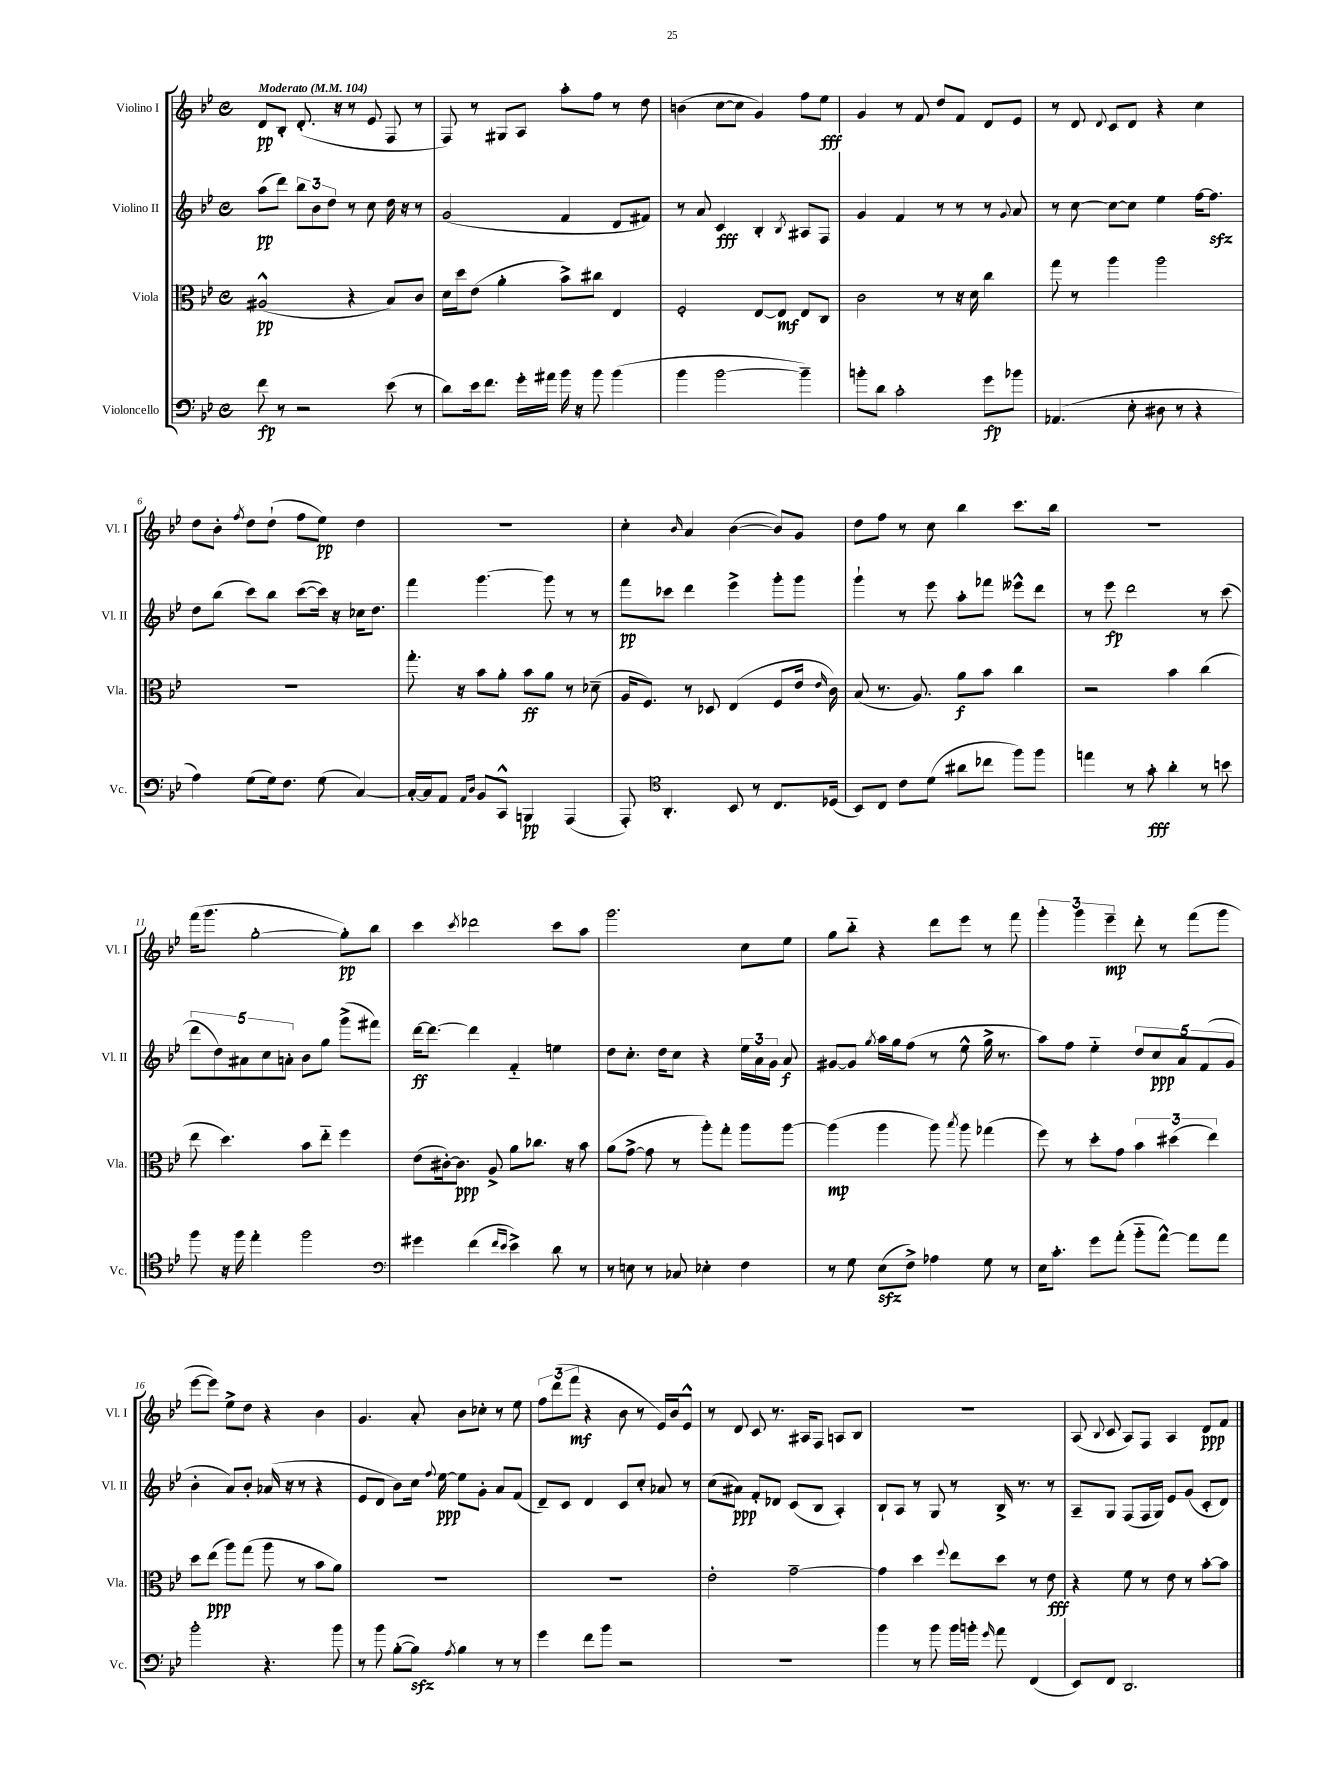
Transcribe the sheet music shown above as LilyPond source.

<<
\new StaffGroup <<
\new Staff = "s0" \with { instrumentName = "Violino I" shortInstrumentName = "Vl. I" } {
    \clef treble \key bes \major \defaultTimeSignature \time 4/4 \tempo "Moderato" 4 = 104
    \autoBeamOff d'8[\pp bes8]-. d'8.-.( r16 r8 ees'8 f8 r8 |
    f8) r8 gis8[ a8] a''8[-. f''8] r8 d''8 |
    b'4( c''8[~ c''8] g'4) f''8[ ees''8]\fff |
    g'4 r8 f'8 d''8[ f'8] d'8[ ees'8] |
    r8 d'8 \appoggiatura { d'8 } c'8[ d'8] r4 c''4 |
    d''8[ bes'8]-. \acciaccatura { f''8 } d''8[ d''8]-!( f''8[ ees''8]\pp) d''4 |
    R1 |
    c''4-. \grace { bes'16 } a'4 bes'4~( bes'8[) g'8] |
    d''8[ f''8] r8 c''8 bes''4 c'''8.[ bes''16] |
    R1 |
    f'''16[( g'''8.] g''2~-. g''8[-.\pp) bes''8] |
    c'''4 \acciaccatura { c'''8 } des'''2 c'''8[ a''8] |
    g'''2. c''8[ ees''8] |
    g''8[ bes''8]-_ r4 d'''8[ ees'''8] r8 f'''8 |
    \tuplet 3/2 { g'''4-. g'''4 ees'''4--\mp } d'''8-. r8 f'''8[( g'''8] |
    ees'''8[~ ees'''8]) ees''8[-> d''8] r4 bes'4 |
    g'4. a'8-. bes'8[ ces''8]-. r8 ees''8 |
    \tuplet 3/2 { f''8[ d'''8( f'''8]\mf } r4 bes'8 r8 ees'16[) bes'16 ees'8]-^ |
    r8 d'8 c'8 r8. ais16[ f8] a8[ bes8] |
    R1 |
    a8( \appoggiatura { bes8 } c'8 a8[) f8] a4 d'8[\ppp f'8] \bar "|." |
}
\new Staff = "s1" \with { instrumentName = "Violino II" shortInstrumentName = "Vl. II" } {
    \clef treble \key bes \major \defaultTimeSignature \time 4/4
    \autoBeamOff a''8[\pp( d'''8]) \tuplet 3/2 { bes''8[ bes'8 d''8] } r8 c''8 d''16 r16 r8 |
    g'2( f'4 d'8[ fis'8]) |
    r8 a'8 c'4\fff bes4-. \acciaccatura { bes8 } ais8[ f8] |
    g'4 f'4 r8 r8 r8 \appoggiatura { g'8 } a'8 |
    r8 c''8~ c''8[~ c''8] ees''4 f''16[~ f''8.]\sfz |
    d''8[ bes''8]( c'''8[) bes''8] c'''8[~( c'''16]) r16 ces''16[ d''8.] |
    f'''4 g'''4.~ g'''8 r8 r8 |
    f'''8[\pp ces'''8] d'''4 ees'''4-> g'''8[-. g'''8] |
    g'''4-! r8 ees'''8 a''8[-. fes'''8] eeses'''8[-^ d'''8] |
    r8 ees'''8\fp d'''2 r8 c'''8( |
    \tuplet 5/4 { d'''8[ d''8) ais'8 c''8 a'8]-. } bes'8[ g''8] g'''8[->( fis'''8]) |
    d'''16[~\ff d'''8.]~ d'''4 f'4-_ e''4 |
    d''8[ c''8.]-. d''16[ c''8] r4 \tuplet 3/2 { ees''16[ a'16 g'16] } a'8\f |
    gis'8[~ gis'8] \acciaccatura { g''8 } a''16[ g''16 f''8]( r8 ees''8-^ g''16-> r8. |
    a''8[) f''8] ees''4-_ \tuplet 5/4 { d''8[ c''8\ppp a'8 f'8( g'8] } |
    bes'4-. a'8[) bes'8]-. aes'16( r16 r8 r4 |
    ees'8[ d'8] bes'8[) c''16] \appoggiatura { f''8 } ees''16~\ppp ees''8[ g'8]-. a'8[ f'8]( |
    d'8[--) c'8] d'4 c'8[ c''8]-. aes'8 r8 |
    c''8[( ais'8]\ppp) f'8[-. des'8] c'8[( bes8] a4-.) |
    bes8[-! a8] r8 g8 r8 bes16-> r8. r8 |
    a8[-- g8] f8[( f16 g16]) ees'8[ g'8]( c'8[-. d'8]) \bar "|." |
}
\new Staff = "s2" \with { instrumentName = "Viola" shortInstrumentName = "Vla." } {
    \clef alto \key bes \major \defaultTimeSignature \time 4/4
    \autoBeamOff ais2-^\pp( r4 bes8[) c'8] |
    d'16[ d''16 ees'8]( a'4-. bes'8[->) cis''8] ees4 |
    f2-. ees8[~ ees8]\mf ees8[ c8] |
    c'2 r8 r16 d'16 c''4 |
    g''8 r8 a''4 a''2 |
    R1 |
    g''8.-. r16 bes'8[ a'8]-. bes'8[\ff a'8] r8 des'8--( |
    a16[ f8.]) r8 des8 ees4( f8[ ees'16] \grace { ees'16 } c'16) |
    bes8( r8. a8.) a'8[\f bes'8] c''4 |
    r2 bes'4 c''4( |
    ees''8 d''4.) bes'8[ ees''8]-_ f''4 |
    ees'8[( cis'16~-.) cis'8.]\ppp a8-> a'8[ ces''8.] r16 bes'8 |
    a'8[( g'8]~-> g'8 r8 a''8[-.) g''8]-. a''8[ a''8]~ |
    a''4\mp( a''4 a''8) \acciaccatura { bes''8 } a''8 ges''4( |
    f''8) r8 d''8[-. g'8] \tuplet 3/2 { bes'4 dis''4( ees''4) } |
    d''8[ ees''8]\ppp( a''8[) g''8]( a''8 r8 bes'8[ a'8]) |
    R1 |
    R1 |
    ees'2-. g'2~-- |
    g'4 d''4 \appoggiatura { f''8 } ees''8[ d''8] r8 ees'8\fff |
    r4 f'8 r8 ees'8 r8 bes'8[~-. bes'8] \bar "|." |
}
\new Staff = "s3" \with { instrumentName = "Violoncello" shortInstrumentName = "Vc." } {
    \clef bass \key bes \major \defaultTimeSignature \time 4/4
    \autoBeamOff f'8\fp r8 r2 ees'8( r8 |
    d'8[) ees'16 f'8.] g'16[-. ais'16] bes'16 r16 bes'8 bes'4( |
    bes'4 bes'2~ bes'4--) |
    b'8[-. d'8] c'2-. g'8[\fp bes'8] |
    aes,4.( ees8-. dis8 r8 r4 |
    a4) g8[( g16) f8.] g8( c4~) |
    c16[~-. c16 a,8] \grace { a,16[ d16] } bes,8[ c,8]-^ b,,4\pp a,,4( |
    a,,8-.) \clef tenor a,4.-. bes,8 r8 c8.[ des16]( |
    bes,8[) c8] c'8[ d'8]( ais'8[ ces''8] f''8[) f''8] |
    e''4 r8 g'8-.\fff a'4-. r8 b'8 |
    f''8 r16 f''16 ees''4-. f''2 |
    \clef bass gis'4 f'4( \grace { f'16[ ees'16] } ees'4->) d'8 r8 |
    r8 e8 r8 ces8 ees4-. f4 |
    r8 g8 ees8[\sfz( f8]->) aes4 g8 r8 |
    ees16[ c'8.]-. g'8[ a'8]-.( bes'8[-_ a'8]~-^) a'8[ a'8] |
    bes'2-. r4. bes'8 |
    r8 bes'8 bes8[~-.( bes8]\sfz) \acciaccatura { a8 } bes4 r8 r8 |
    g'4 f'8[ bes'8] r2 |
    R1 |
    bes'4 r8 bes'8 bes'16[ b'16]-. \grace { g'16 } a'8 f,4( |
    ees,8[) f,8] d,2. \bar "|." |
}
>>
>>
